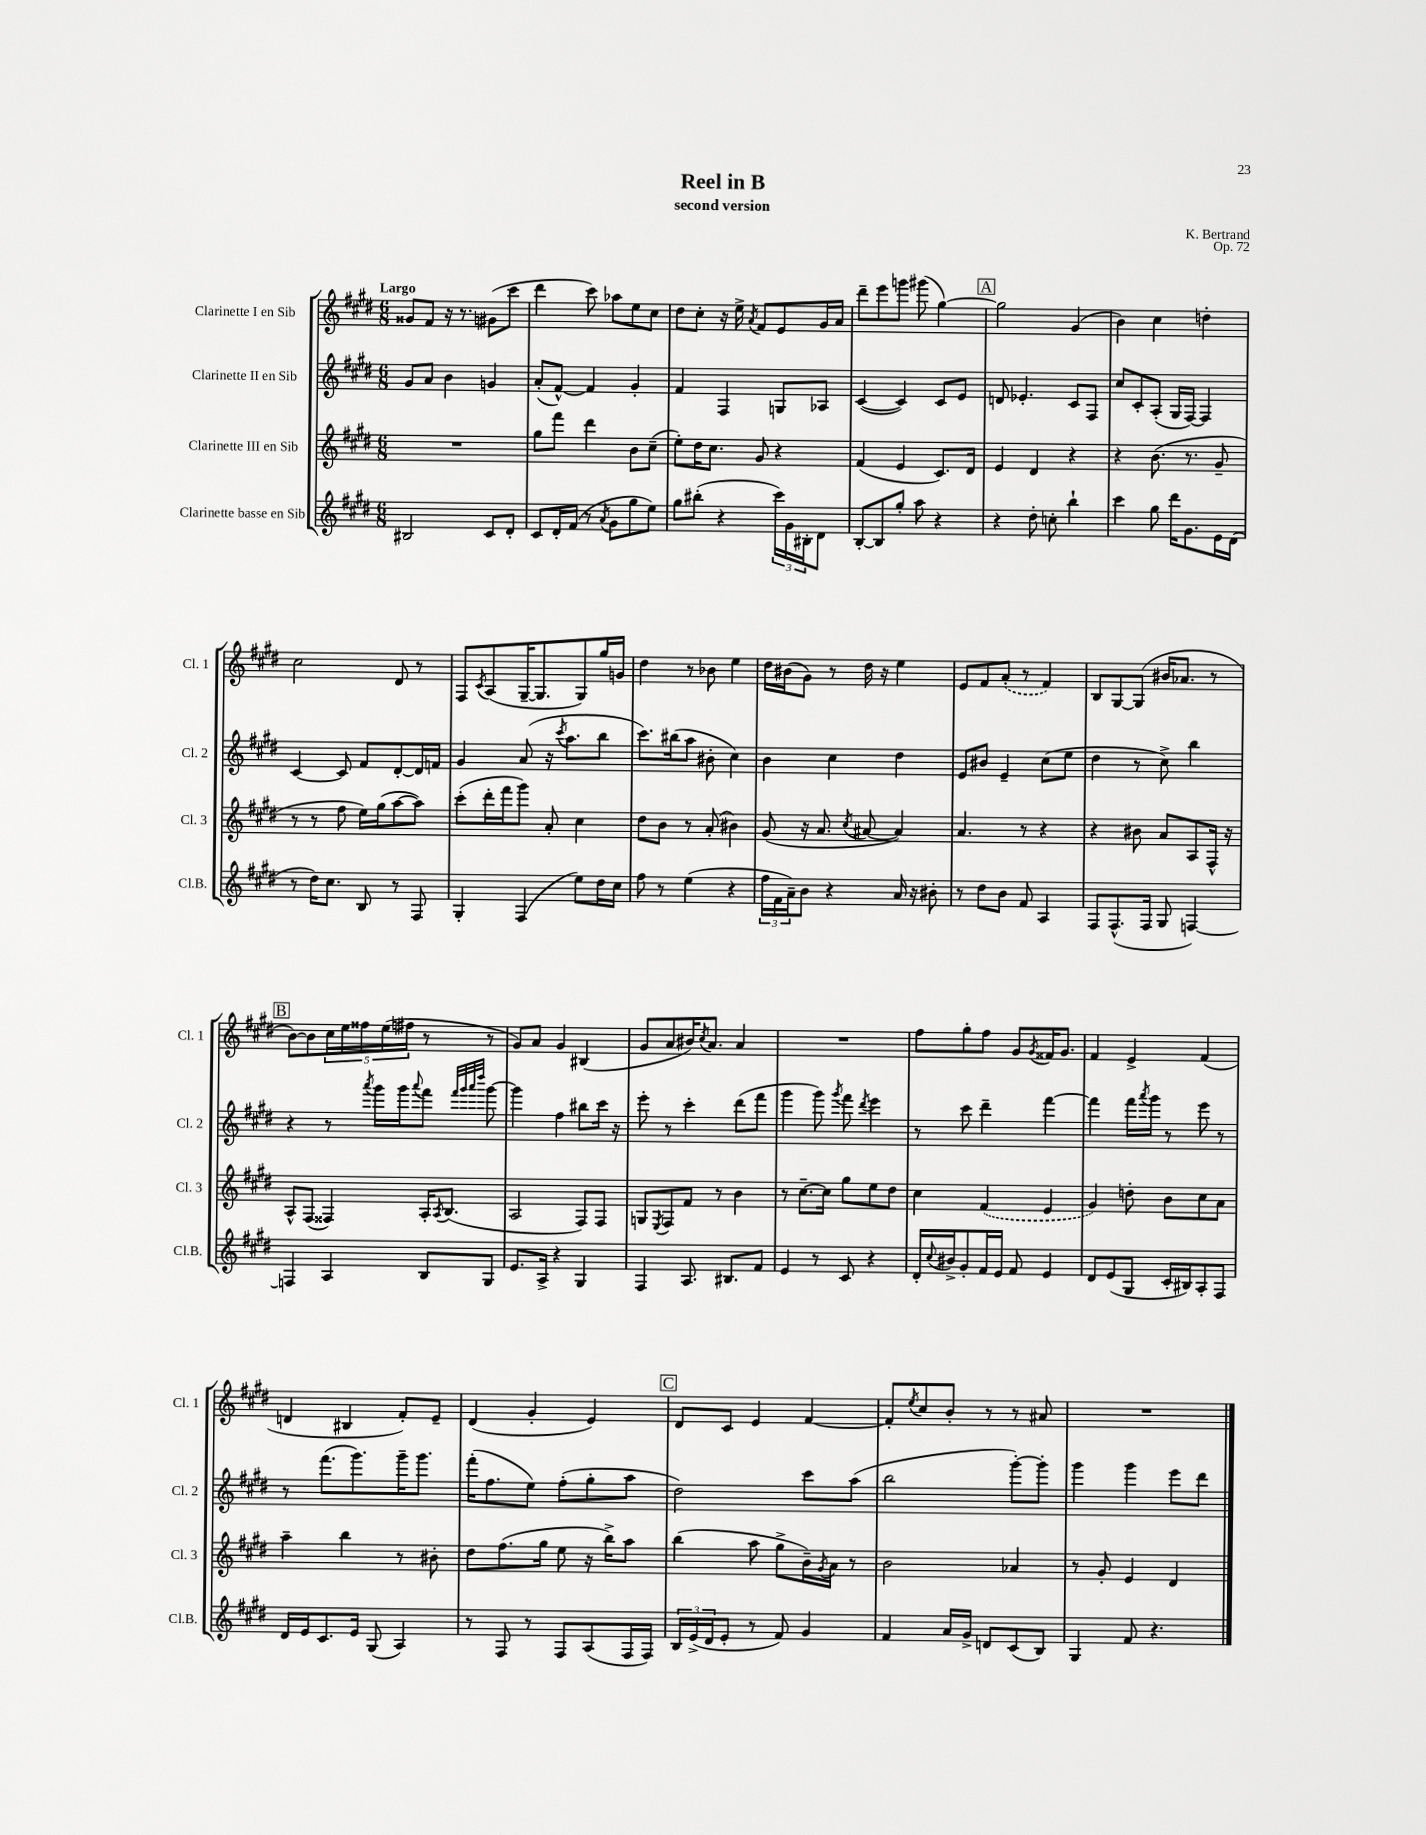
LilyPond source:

\header { title = "Reel in B" composer = "K. Bertrand" subtitle = "second version" opus = "Op. 72" }
<<
\new StaffGroup <<
\new Staff = "s0" \with { instrumentName = "Clarinette I en Sib" shortInstrumentName = "Cl. 1" } {
    \clef treble \key e \major \numericTimeSignature \time 6/8 \tempo "Largo"
    gisis'8 fis'8 r16 r8. gis'8( cis'''8 |
    dis'''4 cis'''8) aes''8 e''8 cis''8 |
    dis''8 cis''8-. r16 e''16-> \acciaccatura { a'8 } fis'8 e'8 gis'16 a'16 |
    dis'''8-- e'''8 g'''8 gis'''8( gis''4~) |
    \mark \markup { \box "A" } gis''2 gis'4( |
    b'4) cis''4 d''4-. |
    cis''2 dis'8 r8 |
    fis8 \acciaccatura { cis'8 } a8( gis16~-- gis8. gis8) gis''16 g'16 |
    dis''4 r8 bes'8 e''4 |
    dis''16 bis'16( gis'8) r8 dis''16 r16 e''4 |
    e'8 fis'8 \once \slurDashed a'8-.( r8 fis'4) |
    b8 gis8~ gis8( bis'16 aes'8. r8 |
    \mark \markup { \box "B" } b'8~) b'8 \tuplet 5/4 { cis''16 e''16 fisis''16 e''16( fis''16 } r8 r8 |
    gis'8) a'8 gis'4 bis4( |
    gis'8 a'8 bis'16) \acciaccatura { cis''8 } a'8. a'4 |
    R2. |
    fis''8 gis''8-. fis''8 gis'8 \acciaccatura { gis'8 } fisis'16 gis'8. |
    fis'4 e'4-> fis'4( |
    d'4 bis4 fis'8-.) e'8-- |
    dis'4( gis'4-. e'4) |
    \mark \markup { \box "C" } dis'8 cis'8 e'4 fis'4~ |
    fis'8-. \acciaccatura { e''8 } cis''8 b'8-. r8 r8 ais'8 |
    R2. \bar "|." |
}
\new Staff = "s1" \with { instrumentName = "Clarinette II en Sib" shortInstrumentName = "Cl. 2" } {
    \clef treble \key e \major \numericTimeSignature \time 6/8
    gis'8 a'8 b'4 g'4 |
    a'8-.( fis'8~-^) fis'4 gis'4-. |
    fis'4 fis4 g8 aes8 |
    cis'4~( cis'4) cis'8 e'8 |
    \mark \markup { \box "A" } d'8 ees'4.-. cis'8 fis8 |
    cis''8 cis'8-. a8-.( gis16 fis16~) fis4 |
    cis'4~ cis'8 fis'8 dis'8~-. dis'16 f'16 |
    gis'4 a'8( r16 \acciaccatura { cis'''8 } a''8. b''8 |
    cis'''8.) bis''16( a''8 bis'8-. cis''4) |
    b'4 cis''4 dis''4 |
    e'8 bis'8 e'4-- cis''8( e''8 |
    dis''4 r8 cis''8->) b''4 |
    \mark \markup { \box "B" } r4 r8 \acciaccatura { a'''8 } gis'''16 gis'''16 \appoggiatura { a'''8 } fis'''8 \grace { fis'''32 gis'''32 a'''32 dis''''32 } gis'''8~ |
    gis'''4 fis''4 bis''8 cis'''16 r16 |
    e'''8-. r8 cis'''4-. dis'''8( fis'''8 |
    gis'''4 gis'''8) \acciaccatura { gis'''8 } fis'''8 \acciaccatura { dis'''8 } e'''4 |
    r8 cis'''8 dis'''4-- fis'''4~ |
    fis'''4 fis'''16 \acciaccatura { a'''8 } gis'''16 r8 e'''8 r8 |
    r8 fis'''8.( gis'''8.) gis'''16-- gis'''8. |
    fis'''16-.( fis''8. e''8) fis''8-.( gis''8-. a''8 |
    \mark \markup { \box "C" } dis''2) cis'''8 a''8( |
    b''2 gis'''8~-.) gis'''8-. |
    gis'''4 gis'''4 e'''8 dis'''8 \bar "|." |
}
\new Staff = "s2" \with { instrumentName = "Clarinette III en Sib" shortInstrumentName = "Cl. 3" } {
    \clef treble \key e \major \numericTimeSignature \time 6/8
    R2. |
    gis''8 fis'''8 dis'''4 b'8 cis''8--( |
    e''8-.) dis''16 cis''8. gis'8 r4 |
    fis'4( e'4 cis'8.) dis'16 |
    \mark \markup { \box "A" } e'4 dis'4 r4 |
    r4 b'8.( r8. gis'8-- |
    r8 r8 fis''8 e''16) gis''16( a''8~ a''8) |
    cis'''8-.( dis'''16-. fis'''16 gis'''8) a'8-. cis''4 |
    dis''8 b'8 r8 a'8-.( bis'4) |
    gis'8( r16 a'8. \acciaccatura { cis''8 } ais'8~ ais'4) |
    a'4. r8 r4 |
    r4 bis'8 a'8 a8 fis16-^ r16 |
    \mark \markup { \box "B" } a8-^ fis8( fisis4) a16-. \acciaccatura { a8 } b8.( |
    a2 fis8) fis8 |
    g8 \acciaccatura { e8 } fis8 fis'8 r8 b'4 |
    r8 cis''8.~-- cis''16 gis''8 e''8 dis''8 |
    cis''4 \once \slurDashed fis'4( e'4 |
    gis'4) d''8-. b'8 cis''8 a'8 |
    a''4-- b''4 r8 bis'8-. |
    dis''8 fis''8.( gis''16 e''8 r16 b''16->) a''8 |
    \mark \markup { \box "C" } b''4( a''8 gis''8-> b'16--) \acciaccatura { gis'8 } a'16 r8 |
    b'2 aes'4 |
    r8 gis'8-. e'4 dis'4 \bar "|." |
}
\new Staff = "s3" \with { instrumentName = "Clarinette basse en Sib" shortInstrumentName = "Cl.B." } {
    \clef treble \key e \major \numericTimeSignature \time 6/8
    bis2 cis'8 dis'8-. |
    cis'8 dis'16-. fis'16( r8 \acciaccatura { a'8 } gis'8 gis''8 e''8) |
    gis''8 bis''8-.( r4 \tuplet 3/2 { cis'''16) gis'16 bis16-. } dis'8 |
    b8~-. b8 gis''8-. a''8 r4 |
    \mark \markup { \box "A" } r4 dis''8-. c''8-. b''4-! |
    cis'''4 gis''8 dis'''16 gis'8. e'16 dis'16( |
    r8 dis''16) cis''8. b8 r8 fis8 |
    gis4-. fis4( e''8) dis''16 cis''16 |
    fis''8 r8 e''4( r4 |
    \tuplet 3/2 { fis''16 fis'16 a'16--) } b'8 r4 a'16 r16 bis'8-. |
    r8 dis''8 b'8 fis'8 a4 |
    fis8 fis8.-^( fis16 gis8 f4~) |
    \mark \markup { \box "B" } f4 a4 b8 gis8 |
    e'8. a16-> r4 gis4 |
    fis4 a8. bis8. fis'8 |
    e'4 r8 cis'8 r4 |
    dis'16-. \appoggiatura { cis''8 } bis'16-> gis'8-. fis'16 e'16 fis'8 e'4 |
    dis'8 e'8( gis8 cis'16-. bis16) a8-. fis8 |
    dis'16 e'16 cis'8. e'16 gis8( a4) |
    r8 fis8 r8 fis8 a8( fis16 fis16) |
    \mark \markup { \box "C" } \tuplet 3/2 { b16 e'16->( dis'16 } e'8-. r8 fis'8) gis'4 |
    fis'4 a'16 gis'16-> d'8 cis'8( b8) |
    gis4 fis'8 r4. \bar "|." |
}
>>
>>
\layout { \context { \Score \remove "Bar_number_engraver" } }
